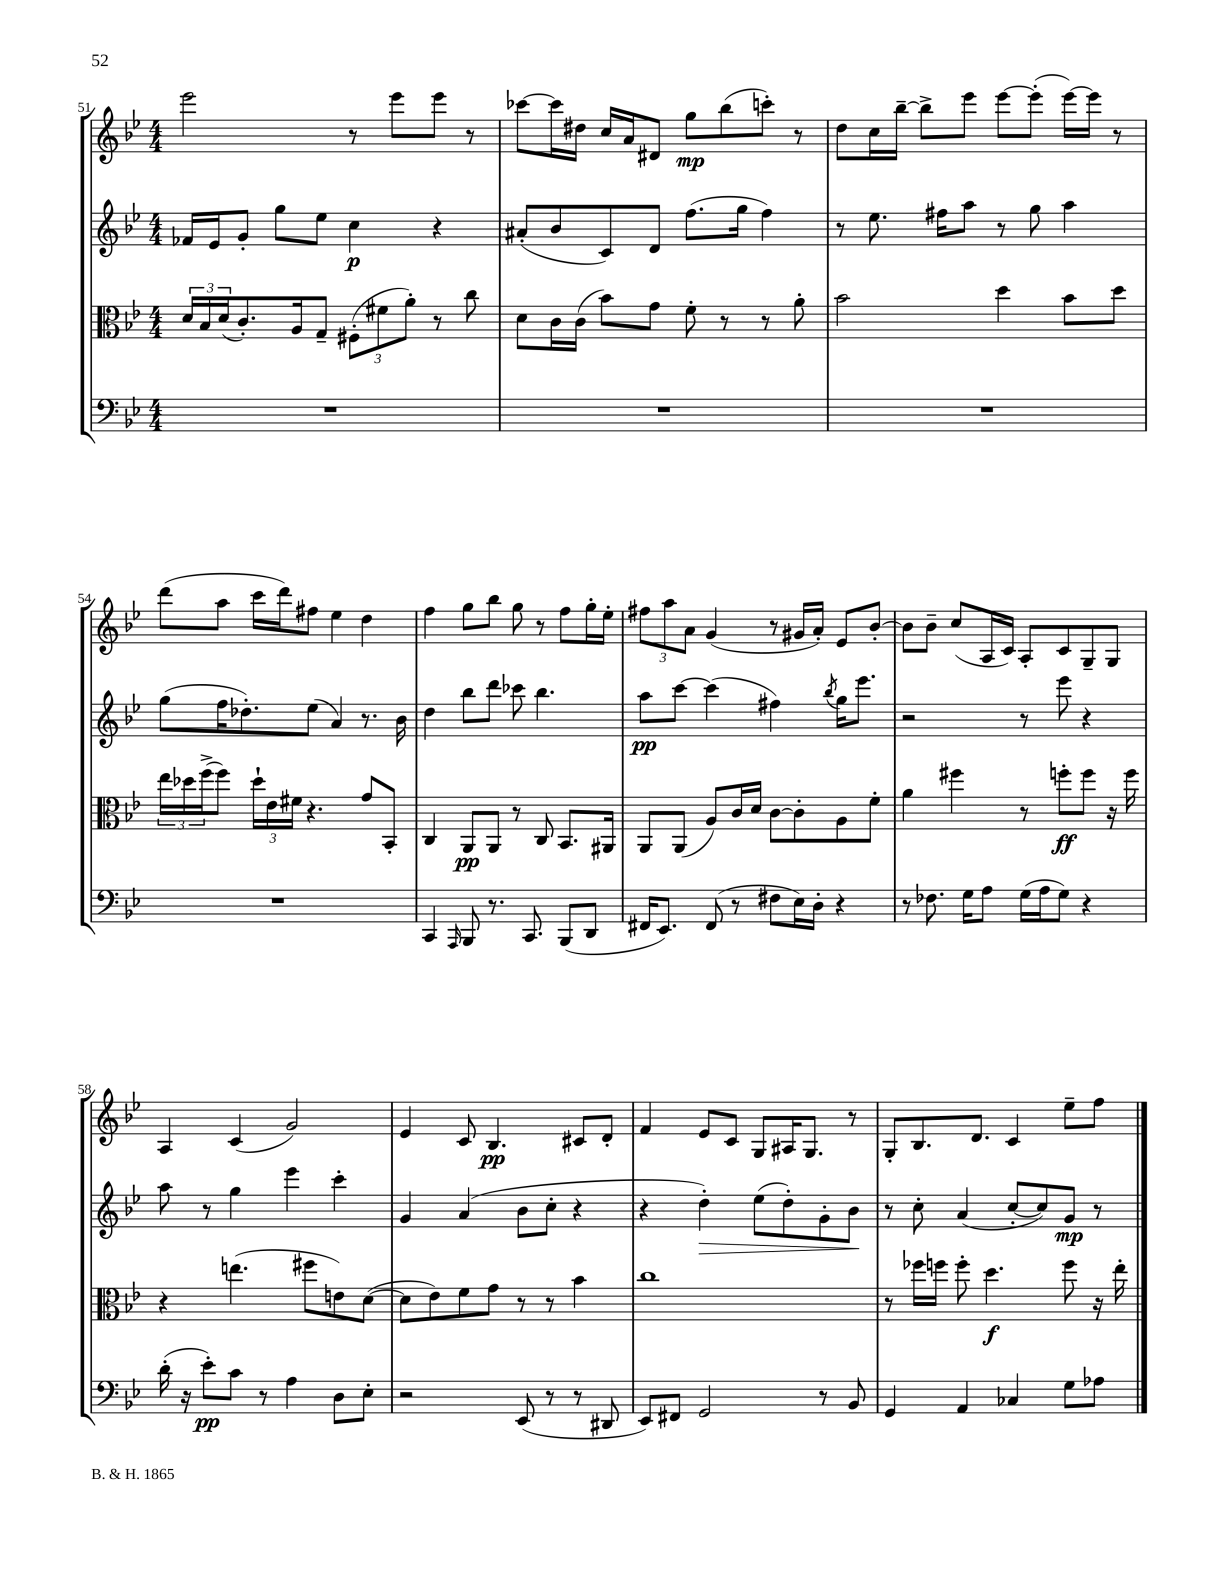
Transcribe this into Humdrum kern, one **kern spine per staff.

**kern	**kern	**kern	**kern
*staff4	*staff3	*staff2	*staff1
*clefF4	*clefC3	*clefG2	*clefG2
*k[b-e-]	*k[b-e-]	*k[b-e-]	*k[b-e-]
*M4/4	*M4/4	*M4/4	*M4/4
1r	24d	16f-	2eee-
.	24B-	.	.
.	.	16e-	.
.	(24d	.	.
.	8.c')	8g'	.
.	.	8gg	.
.	16A	.	.
.	8G~	8ee-	.
.	(12F#'	4cc	8r
.	12f#	.	.
.	.	.	8eee-
.	12a')	.	.
.	8r	4r	8eee-
.	8cc	.	8r
=	=	=	=
1r	8d	(8a#'	[8ccc-
.	16c	8b-	16ccc-]
.	(16c	.	16dd#
.	8b-)	8c)	16cc
.	.	.	16a
.	8g	8d	8d#
.	8f'	(8.ff	8gg
.	8r	.	(8bb-
.	.	16gg	.
.	8r	4ff)	8ccc')
.	8a'	.	8r
=	=	=	=
1r	2b-	8r	8dd
.	.	8.ee-	16cc
.	.	.	[16bb-~
.	.	.	8bb-^]
.	.	16ff#	.
.	.	8aa	8eee-
.	4dd	8r	[8eee-
.	.	8gg	(8eee-']
.	8b-	4aa	[16eee-)
.	.	.	16eee-]
.	8dd	.	8r
=	=	=	=
1r	24ee-	(8gg	(8ddd
.	24dd-	.	.
.	(24ff^	.	.
.	8ff)	16ff	8aa
.	.	8.dd-')	.
.	24dd-`	.	16ccc
.	24e-	.	.
.	.	.	16ddd)
.	24f#	.	.
.	4.r	(8ee-	8ff#
.	.	4a)	4ee-
.	8g	8.r	4dd
.	8BB-'	.	.
.	.	16b-	.
=	=	=	=
4CC	4C	4dd	4ff
16qqAAA	.	.	.
8BBB-	8AA	8bb-	8gg
8.r	8AA	8ddd	8bb-
.	8r	8ccc-	8gg
8.CC	.	.	.
.	8C	4.bb-	8r
(8BBB-	8.BB-	.	8ff
8DD	.	.	16gg'
.	16AA#	.	16ee-'
=	=	=	=
16FF#	8AA	8aa	12ff#
8.EE-)	.	.	.
.	.	.	12aa
.	(8AA	[8ccc	.
.	.	.	12a
(8FF#	8A)	(4ccc]	(4g
8r	16c	.	.
.	16d	.	.
8F#	[8c	4ff#)	8r
16E-)	8c']	.	16g#
16D'	.	.	16a')
.	.	8qbb-	.
4r	8A	16gg	8e-
.	.	8.eee-	.
.	8f'	.	[8b-'
=	=	=	=
8r	4a	2r	8b-]
8.F-	.	.	8b-~
.	4ff#	.	(8cc
16G	.	.	.
8A	.	.	16A
.	.	.	16c)
(16G	8r	8r	8A'
16A	.	.	.
8G)	8ff'	8eee-	8c
4r	8ff	4r	8G~
.	16r	.	8G
.	16ff	.	.
=	=	=	=
(16d'	4r	8aa	4A
16r	.	.	.
8e-')	.	8r	.
8c	(4.ee	4gg	(4c
8r	.	.	.
4A	.	4eee-	2g)
.	8ff#	.	.
8D	8e)	4ccc'	.
8E-'	([8d	.	.
=	=	=	=
2r	8d]	4g	4e-
.	8e-)	.	.
.	8f	(4a	8c
.	8g	.	4.B-
(8EE-	8r	8b-	.
8r	8r	8cc'	.
8r	4b-	4r	8c#
8DD#	.	.	8d'
=	=	=	=
8EE-)	1cc	4r	4f
8FF#	.	.	.
2GG	.	4dd')	8e-
.	.	.	8c
.	.	(8ee-	8G
.	.	8dd')	16A#
.	.	.	8.G
8r	.	8g'	.
8BB-	.	8b-	8r
=	=	=	=
4GG	8r	8r	8G'
.	16ff-	8cc'	8.B-
.	16ff	.	.
4AA	8ff'	(4a	.
.	.	.	8.d
.	4.dd	.	.
4C-	.	[8cc'	4c
.	.	8cc])	.
8G	8ff	8g	8ee-~
8A-	16r	8r	8ff
.	16ee-'	.	.
==	==	==	==
*-	*-	*-	*-
